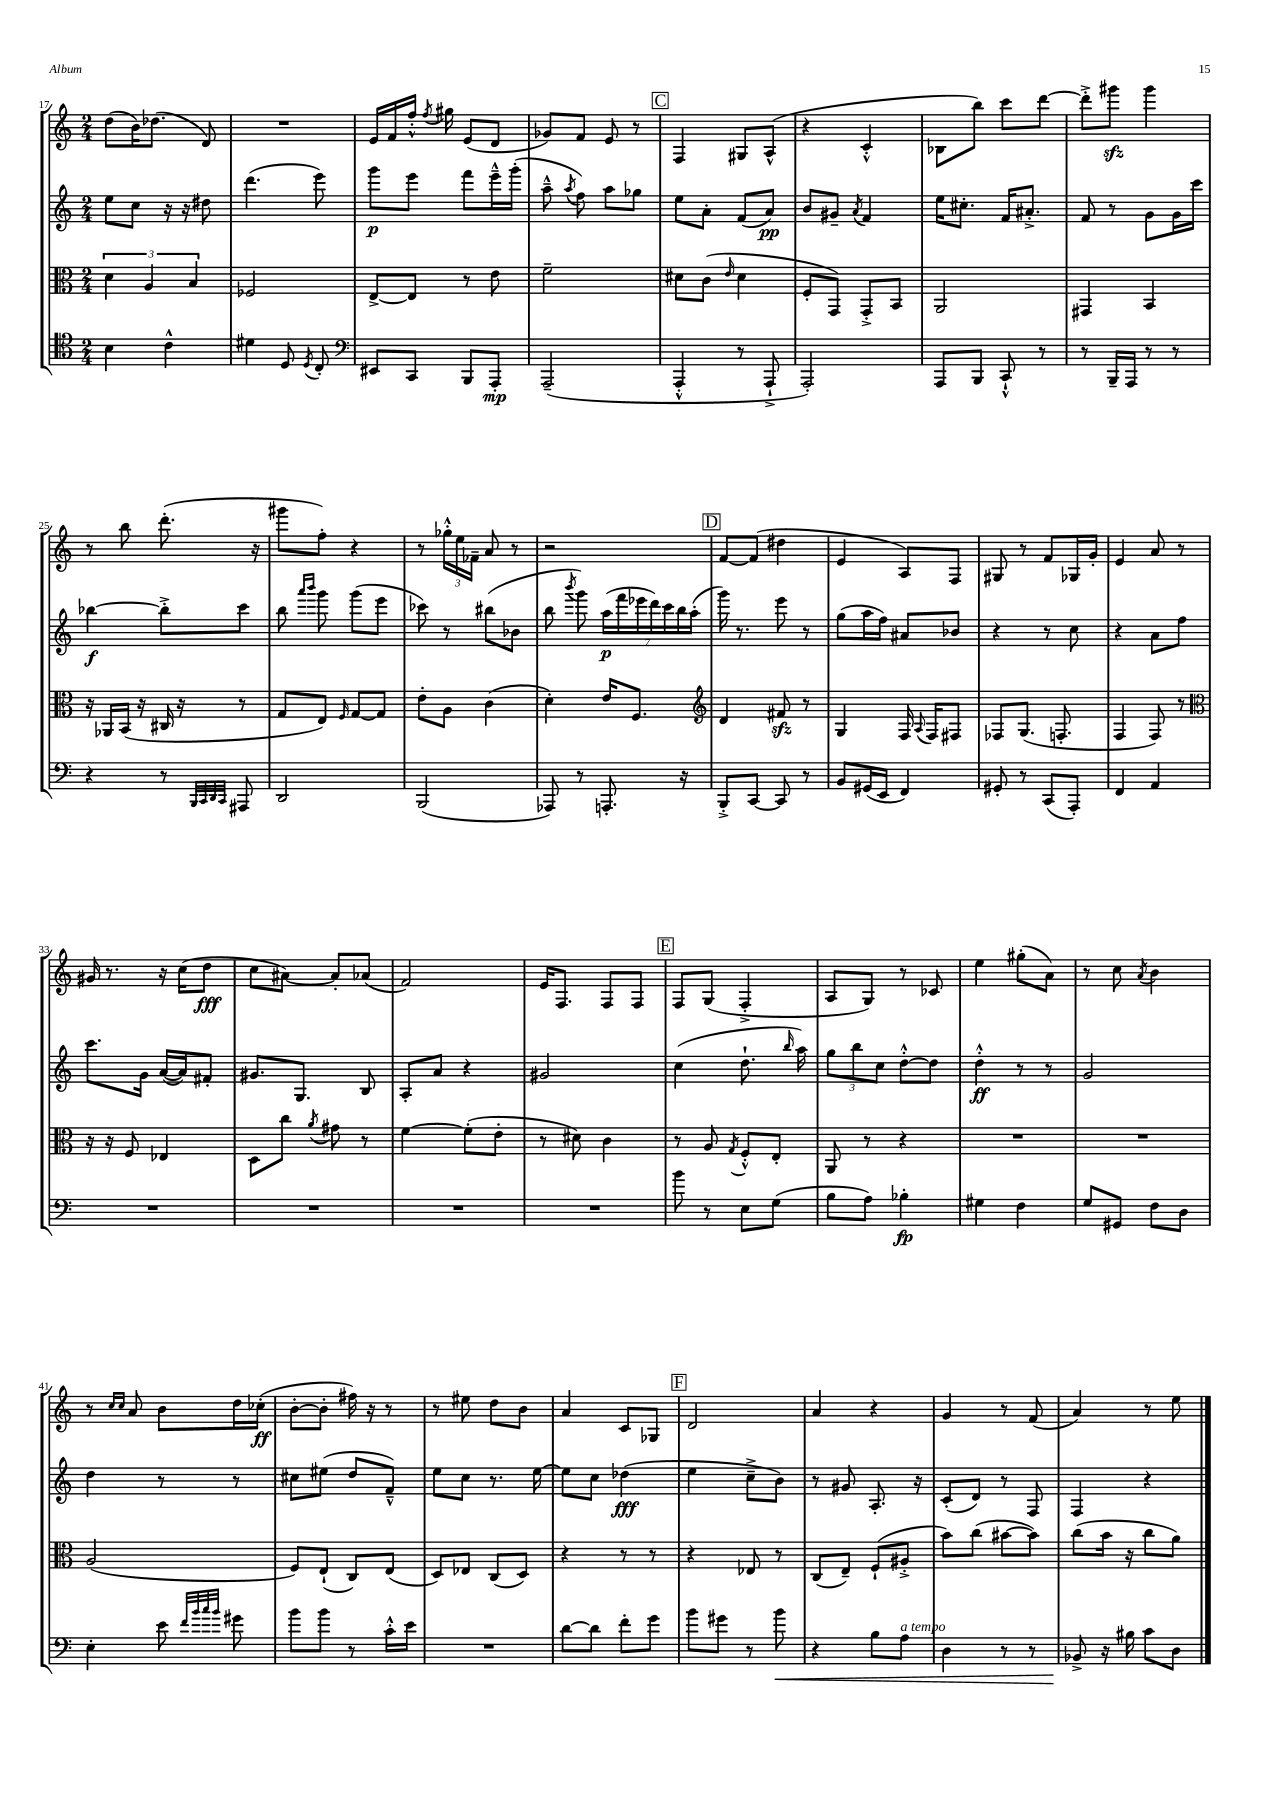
<<
\new StaffGroup <<
\new Staff = "s0" {
    \clef treble \key c \major \numericTimeSignature \time 2/4
    \autoBeamOff d''8[( b'16) des''8.]( d'8) |
    R2 |
    e'16[ f'16 f''16]-.-^ \acciaccatura { f''8 } gis''16 e'8[( d'8] |
    ges'8[) f'8] e'8 r8 |
    \mark \markup { \box "C" } f4 gis8[ a8]-^( |
    r4 c'4-.-^ |
    bes8[ b''8]) c'''8[ d'''8]~ |
    d'''8[-.-> gis'''8]\sfz gis'''4 |
    r8 b''8 d'''8.-.( r16 |
    gis'''8[ f''8]-.) r4 |
    r8 \tuplet 3/2 { ges''16[-.-^ e''16 fes'16]-- } a'8 r8 |
    r2 |
    \mark \markup { \box "D" } f'8[~ f'8]( dis''4 |
    e'4 a8[) f8] |
    gis8 r8 f'8[ ges16 g'16]-. |
    e'4 a'8 r8 |
    gis'16 r8. r16 c''16[( d''8]\fff |
    c''8[ ais'8]~) ais'8[-. aes'8]( |
    f'2) |
    e'16[ f8.] f8[ f8] |
    \mark \markup { \box "E" } f8[ g8]( f4-.-> |
    a8[ g8]) r8 ces'8 |
    e''4 gis''8[-.( a'8]) |
    r8 c''8 \acciaccatura { a'8 } b'4 |
    r8 \grace { c''16[ c''16] } a'8 b'8[ d''16 ces''16]-.\ff( |
    b'8[~-. b'8]-. fis''16) r16 r8 |
    r8 eis''8 d''8[ b'8] |
    a'4 c'8[ ges8] |
    \mark \markup { \box "F" } d'2 |
    a'4 r4 |
    g'4 r8 f'8( |
    a'4) r8 e''8 \bar "|." |
}
\new Staff = "s1" {
    \clef treble \key c \major \numericTimeSignature \time 2/4
    \autoBeamOff e''8[ c''8] r16 r16 dis''8 |
    d'''4.( e'''8) |
    g'''8[\p e'''8] f'''8[ e'''16---^ g'''16]-.( |
    a''8---^ \acciaccatura { a''8 } f''8) a''8[ ges''8] |
    \mark \markup { \box "C" } e''8[ a'8]-. f'8[( a'8]\pp) |
    b'8[ gis'8]-- \acciaccatura { a'8 } f'4 |
    e''16[ cis''8.]-. f'16[ ais'8.]-.-> |
    f'8 r8 g'8[ g'16 c'''16] |
    bes''4~\f bes''8[-.-> c'''8] |
    b''8 \grace { a'''16[ b'''16] } g'''8 g'''8[( e'''8] |
    ces'''8) r8 bis''8[( bes'8] |
    b''8 \acciaccatura { b'''8 } g'''8) \tuplet 7/4 { a''16[\p( f'''16 ees'''16 d'''16) c'''16 b''16 a''16]-.( } |
    \mark \markup { \box "D" } g'''16) r8. e'''8 r8 |
    g''8[( a''16 f''16]) ais'8[ bes'8] |
    r4 r8 c''8 |
    r4 a'8[ f''8] |
    c'''8.[ g'16] a'16[~( a'16) fis'8]-. |
    gis'8.[ g8.] b8 |
    a8[-. a'8] r4 |
    gis'2 |
    \mark \markup { \box "E" } c''4( d''8.-! \grace { b''16 } a''16) |
    \tuplet 3/2 { g''8[ b''8 c''8] } d''8[~-.-^ d''8] |
    d''4-.-^\ff r8 r8 |
    g'2 |
    d''4 r8 r8 |
    cis''8[ eis''8]( d''8[ f'8]---^) |
    e''8[ c''8] r8. e''16~ |
    e''8[ c''8] des''4\fff( |
    \mark \markup { \box "F" } e''4 c''8[---> b'8]) |
    r8 gis'8 a8.-. r16 |
    c'8[-.( d'8]) r8 f8 |
    f4 r4 \bar "|." |
}
\new Staff = "s2" {
    \clef alto \key c \major \numericTimeSignature \time 2/4
    \autoBeamOff \tuplet 3/2 { d'4 a4 b4 } |
    fes2 |
    e8[~-> e8] r8 e'8 |
    f'2-- |
    \mark \markup { \box "C" } dis'8[ c'8]( \grace { e'16 } dis'4 |
    f8[-. g,8]) g,8[-.-> b,8] |
    a,2 |
    gis,4 b,4 |
    r16 aes,16[ b,16]( r16 cis16 r16 r8 |
    g8[ e8]) \grace { f16 } g8[~ g8] |
    e'8[-. a8] c'4( |
    d'4-.) e'16[ f8.] |
    \mark \markup { \box "D" } \clef treble d'4 fis'8\sfz r8 |
    g4 f16 \appoggiatura { a8 } f16[ fis8] |
    fes8[ g8.]( f8.-. |
    f4 f8) r8 |
    \clef alto r16 r16 f8 ees4 |
    d8[ c''8] \acciaccatura { a'8 } gis'8 r8 |
    f'4~ f'8[-.( e'8]-. |
    r8 dis'8) c'4 |
    \mark \markup { \box "E" } r8 a8 \acciaccatura { g8 } f8[-.-^ e8]-. |
    a,8 r8 r4 |
    R2 |
    R2 |
    a2( |
    f8[) e8]-!( c8[) e8]( |
    d8[) ees8] c8[( d8]) |
    r4 r8 r8 |
    \mark \markup { \box "F" } r4 ees8 r8 |
    c8[( e8]--) f8[-!( ais8]-.-> |
    b'8[) c''8]( bis'8[~ bis'8]) |
    c''8[( b'16] r16 c''8[ a'8]) \bar "|." |
}
\new Staff = "s3" {
    \clef tenor \key c \major \numericTimeSignature \time 2/4
    \autoBeamOff b4 c'4-^ |
    dis'4 d8 \acciaccatura { d8 } c8-. |
    \clef bass eis,8[ c,8] b,,8[ a,,8]-.\mp |
    a,,2--( |
    \mark \markup { \box "C" } a,,4-.-^ r8 a,,8-!-> |
    a,,2-.) |
    a,,8[ b,,8] c,8-!-^ r8 |
    r8 b,,16[-- a,,16] r8 r8 |
    r4 r8 \grace { b,,32[ c,32 d,32 c,32] } ais,,8 |
    d,2 |
    b,,2( |
    aes,,8) r8 a,,8.-. r16 |
    \mark \markup { \box "D" } b,,8[-.-> c,8]~ c,8 r8 |
    b,8[ gis,16( e,16] f,4) |
    gis,8-. r8 c,8[( a,,8]-.) |
    f,4 a,4 |
    R2 |
    R2 |
    R2 |
    R2 |
    \mark \markup { \box "E" } b'8 r8 e8[ g8]( |
    b8[ a8]) bes4-.\fp |
    gis4 f4 |
    g8[ gis,8] f8[ d8] |
    e4-. e'8 \grace { f'32[ b'32 c''32 b'32] } gis'8 |
    b'8[ b'8] r8 c'16[-.-^ e'16] |
    R2 |
    d'8[~ d'8] f'8[-. g'8] |
    \mark \markup { \box "F" } b'8[ gis'8] r8 b'8\< |
    r4 b8[ a8]^\markup { \italic "a tempo" } |
    d4 r8 r8 |
    bes,8->\! r16 bis16 c'8[ d8] \bar "|." |
}
>>
>>
\layout { \context { \Score currentBarNumber = #17 } }
